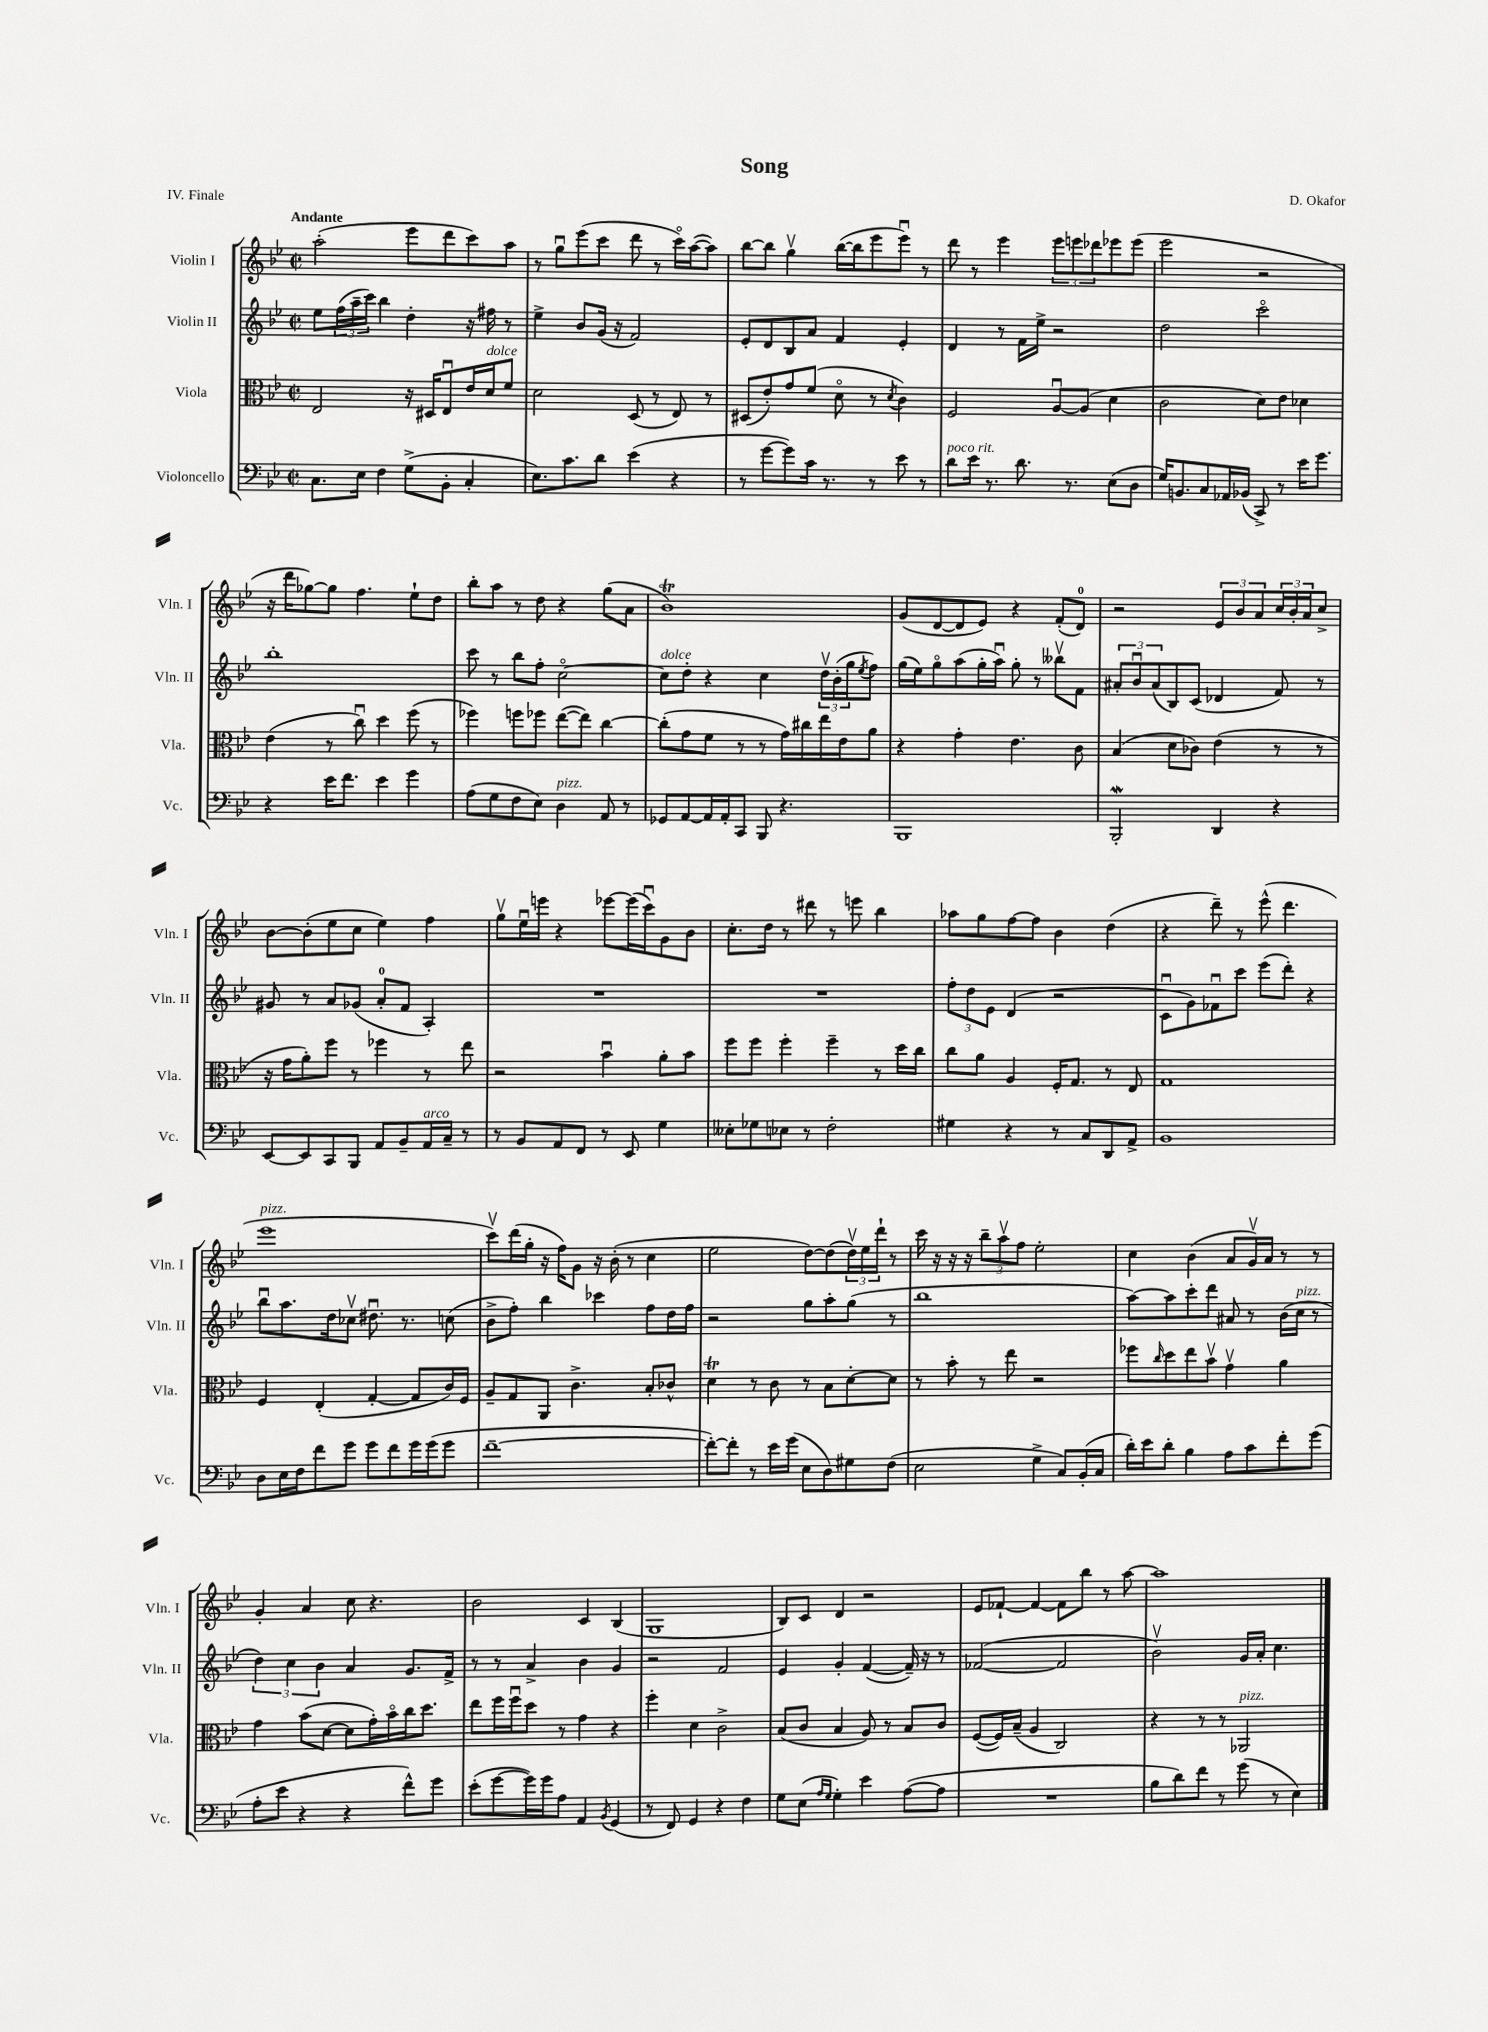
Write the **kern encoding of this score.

**kern	**kern	**kern	**kern
*staff4	*staff3	*staff2	*staff1
*clefF4	*clefC3	*clefG2	*clefG2
*k[b-e-]	*k[b-e-]	*k[b-e-]	*k[b-e-]
*M2/2	*M2/2	*M2/2	*M2/2
*met(c|)	*met(c|)	*met(c|)	*met(c|)
8.C	2E-	8ee-	(2aa'
.	.	(24ff	.
.	.	24aa~	.
16E-	.	.	.
.	.	24ccc)	.
4F	.	4bb-	.
(8G^	16r	4dd'	8eee-
.	16D#	.	.
8BB-'	8E-u	.	8ddd
4C'	16e-	16r	8ccc)
.	16d	16ff#	.
.	8f	8r	8aa
=	=	=	=
8.E-)	2d	4ee-^	8r
.	.	.	8ggu
8.c	.	.	.
.	.	8b-	(8eee-
8d	.	(16g	8ccc
.	.	16r	.
(4e-	(8D	2f)	8ddd
.	8r	.	8r
4r	8E-)	.	16ccco)
.	.	.	([16aa
.	8r	.	8aa])
=	=	=	=
8r	(8D#	8e-'	[8bb-
[8g	8e-')	8d	8bb-]
8g])	8g	8B-	4ggv
16c	(8f	8a	.
8.r	.	.	.
.	8do	4f	([16bb-
.	.	.	16bb-]
8r	8r	.	8eee-
.	8qd	.	.
8e-	4c)	4e-'	8eee-u)
8r	.	.	8r
=	=	=	=
8d	2F	4d	8ddd
16e-	.	.	8r
8.r	.	.	.
.	.	8r	4eee-
8.d	.	16f	.
.	.	16ee-^	.
.	[8Au	2r	12eee-
8.r	.	.	.
.	.	.	12eee
.	(8A]	.	.
.	.	.	12ddd-
(8E-	4d	.	8eee-
8D	.	.	(8eee-
=	=	=	=
16G)	2c	2dd	2eee-
8.BB	.	.	.
8C	.	.	.
16AA-	.	.	.
(16BB-	.	.	.
8CC^)	8d)	2ccco	2r
8r	8e-	.	.
16e-	4d-	.	.
8.g	.	.	.
=	=	=	=
4r	(4e-	1bb-'	16r
.	.	.	16ddd
.	.	.	[8gg-)
16e-	8r	.	8gg-]
8.f	.	.	.
.	8ccu)	.	4.ff
4e-	4dd	.	.
4g	(8ff	.	8ee-`
.	8r	.	8dd
=	=	=	=
(8A	4ff-)	8ccc	8bb-'
8G	.	8r	8aa
8F	8ff	8bb-	8r
8E-)	8ff-	8ff'	8dd
4D	([8ee-	[2cco	4r
.	8ee-])	.	.
8AA	[4cc	.	(8gg
8r	.	.	8a
=	=	=	=
8GG-	(8cc']	8cc]	1b-)
[8AA	8g	8dd'	.
16AA]	8f	4r	.
16AA'	.	.	.
8CC	8r	.	.
8BBB-	8r	4cc	.
4.r	16g)	.	.
.	16cc#	.	.
.	16ee-	24ddv	.
.	.	(24b-'	.
.	16e-	.	.
.	.	24gg	.
.	.	8qee-	.
.	8a	8ff)	.
=	=	=	=
1BBB-	4r	(16gg	(8g
.	.	16ee-)	.
.	.	8ggo	[8d
.	4g'	(8aa	8d]
.	.	16gg'	8e-)
.	.	16aau)	.
.	4.e-	8gg'	4r
.	.	8r	.
.	.	8bb--v	(8f'
.	8c	8f	8d)
=	=	=	=
2BBB-'	(4B-	12a#'	2r
.	.	12b-u	.
.	.	(12a#	.
.	8d	8B-)	.
.	8c-)	(8c	.
4DD	(4e-	4d-	12e-
.	.	.	12b-
.	.	.	12a
4r	8r	8f)	24cc
.	.	.	24b-'
.	.	.	24a
.	8r	8r	8cc^
=	=	=	=
[8EE-	16r	8g#	[8b-
.	16g	.	.
8EE-]	8a')	8r	(8b-']
8CC	8ff	8a	8ee-
8BBB-	8r	(8g-	8cc
8AA	4ff-	8a'	4ee-)
8BB-~	.	8f	.
16AA	8r	4A')	4ff
16C~	.	.	.
8r	8ee-	.	.
=	=	=	=
8r	2r	1r	8ggv
8BB-	.	.	16ee-u
.	.	.	16eee
8AA	.	.	4r
8FF	.	.	.
8r	4b-u	.	[8eee-
8EE-	.	.	(16eee-]
.	.	.	16cccu)
4G	8a'	.	8g
.	8b-	.	8b-
=	=	=	=
8E--'	8ff	1r	8.cc'
8G-	8ff	.	.
.	.	.	16dd
8E-	4ff'	.	8r
8r	.	.	8ddd#
2F'	4ff~	.	8r
.	.	.	8eee
.	8r	.	4bb-
.	16dd	.	.
.	16cc	.	.
=	=	=	=
4G#	8cc	12ff'	8aa-
.	.	12dd	.
.	8a	.	8gg
.	.	12e-	.
4r	4A	(4d	[8ff
.	.	.	8ff]
8r	16F'	2r	4b-
.	8.G	.	.
8C	.	.	.
8DD	8r	.	(4dd
8AA^	8E-	.	.
=	=	=	=
1BB-	1G	8cu	4r
.	.	8g)	.
.	.	8f-u	8ddd~)
.	.	8ccc	8r
.	.	(8eee-	(8eee-^^
.	.	8ddd')	4.ddd
.	.	4r	.
=	=	=	=
8D	4F	8bb-u	1eee-
16E-	.	8.aa	.
16F	.	.	.
8f	(4E-'	.	.
.	.	16dd	.
8g	.	8cc-v	.
8g	[4G'	8.dd#u	.
8f	.	.	.
.	.	8.r	.
16g	8G]	.	.
(16g	.	.	.
8g	16c)	(8cc	.
.	16F	.	.
=	=	=	=
[1f~	8A~	8b-^	8cccv)
.	8G	8ff')	(16ddd
.	.	.	16gg'
.	8AA	4bb-	16r
.	.	.	16ff)
.	4.c^	.	8g
.	.	4ccc-	16r
.	.	.	(16b-'
.	.	.	8r
.	8B-'	8ff	4cc
.	8c-^^	16dd	.
.	.	16ff	.
=	=	=	=
8f'_)	4d	2r	2ee-
8f']	.	.	.
8r	8r	.	.
16e-	8c	.	.
(16g	.	.	.
8E-	8r	8gg	[8dd)
8D)	8B-	8aa'	(8dd]
8G#	[8d'	(8gg	24ddv)
.	.	.	24ee-
.	.	.	24ddd`
(8F	8d]	8r	8r
=	=	=	=
2E-	8r	1bb-	16ccc
.	.	.	16r
.	8b-'	.	16r
.	.	.	16r
.	8r	.	12bb-~
.	.	.	12aav
.	8ee-	.	.
.	.	.	12ff
4G^	2r	.	2ee-'
8C)	.	.	.
(16BB-'	.	.	.
16C	.	.	.
=	=	=	=
16d')	8ff-	[8aa)	4cc
16e-	.	.	.
.	16qqcc	.	.
8d'	8dd	8aa]	.
4B-	8ee-	8ccc'	(4b-
.	8b-v	8ddd	.
8A	4gv	8a#	8a
8c	.	8r	16gv)
.	.	.	16a
8f'	4a	(16b-	8r
.	.	16cc	.
(8g	.	8r	8r
=	=	=	=
8A'	4g	6dd)	4g'
8e-	.	.	.
.	.	6cc	.
4r	(8b-	.	4a
.	.	6b-	.
.	[8d	.	.
4r	8d]	4a	8cc
.	16g')	.	4.r
.	16b-o	.	.
8f^^)	16cc	8.g	.
.	8.dd	.	.
8g	.	.	.
.	.	16f^	.
=	=	=	=
(8e-'	8ee-	8r	2b-
[8g	16ff	8r	.
.	16ffu	.	.
16g])	8dd	4a^	.
16g	.	.	.
8A	8r	.	.
4AA	4g	4b-	4c
8qBB-	.	.	.
(4GG	4r	4g	(4B-
=	=	=	=
8r	4ff'	2r	1G
8FF)	.	.	.
4GG	4d	.	.
4r	2c^	2f	.
4F	.	.	.
=	=	=	=
8G	(8B-	4e-	8B-)
(8E-	8c	.	8c
16qqA	.	.	.
16qqG	.	.	.
4G')	4B-	4g'	4d
4e-	8A)	([4f	2r
.	8r	.	.
([8A	8B-	16f~])	.
.	.	16r	.
8A]	8c	8r	.
=	=	=	=
1r	([8F	([2f-	8e-
.	16F])	.	[8f-`
.	(16B-~	.	.
.	4A	.	4f-_
.	2C)	2f-]	8f-]
.	.	.	8bb-
.	.	.	8r
.	.	.	[8aa
=	=	=	=
8B-	4r	2b-v)	1aa]
8d)	.	.	.
8f	8r	.	.
8r	8r	.	.
(8g	2AA-	16g	.
.	.	16a'	.
8r	.	4.cc	.
4E-)	.	.	.
==	==	==	==
*-	*-	*-	*-
